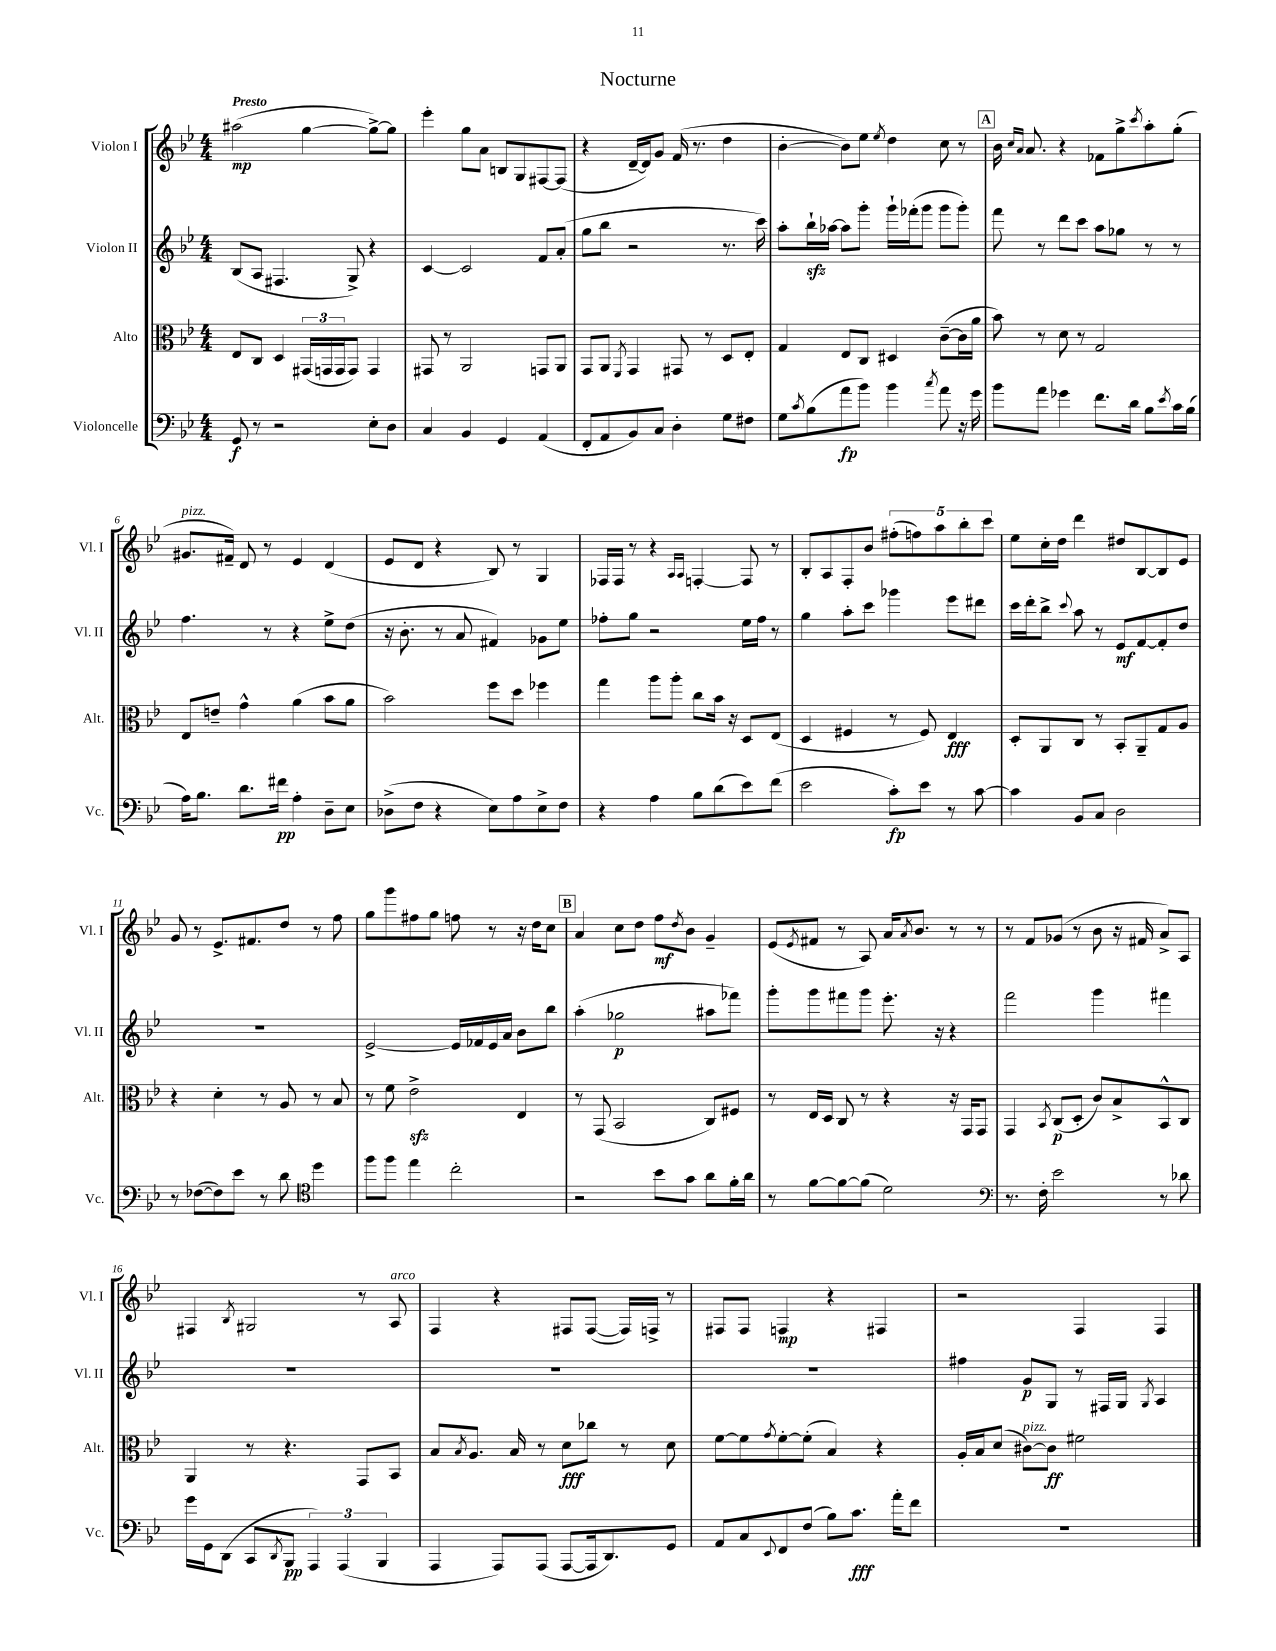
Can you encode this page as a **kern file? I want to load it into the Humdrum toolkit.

**kern	**kern	**kern	**kern
*staff4	*staff3	*staff2	*staff1
*clefF4	*clefC3	*clefG2	*clefG2
*k[b-e-]	*k[b-e-]	*k[b-e-]	*k[b-e-]
*M4/4	*M4/4	*M4/4	*M4/4
8GG/	8E-/L	(8B-/L	(2aa#\
8r	8C/J	8A/J	.
2r	4D/	4.F#/	.
.	(24GG#/LL	.	[4gg\
.	24GG/	.	.
.	24GG/J	.	.
.	8GG/J)	8G^/)	.
8E-'\L	4GG/	4r	8gg^\_L)
8D\J	.	.	8gg\]J
=	=	=	=
4C/	8GG#/	[4c/	4eee-'\
.	8r	.	.
4BB-/	2AA/	2c/]	8gg\L
.	.	.	8a\J
4GG/	.	.	8B/L
.	.	.	8G/
(4AA/	8GG/L	8f/L	[8F#/
.	8AA/J	(8a'/J	(8F#/]J
=	=	=	=
8FF'/L	8GG/L	8gg\L	4r
8AA/	8AA/J	8bb-\J	.
.	8qFF/	.	.
8BB-/)	4GG/	2r	[16d~/LL
.	.	.	16d/]J)
8C/J	.	.	8g/J
4D'\	8GG#/	.	(16f/
.	.	.	8.r
.	8r	.	.
8G\L	8D/L	8.r	4dd\
8F#\J	8E-'/J	.	.
.	.	16ccc\)	.
=	=	=	=
8G\L	4G/	8aa'\L	[4b-'\
8qc/	.	.	.
(8B-\	.	16bb-`\L	.
.	.	[16aa-\JJ	.
8a\	8E-/L	8aa-\]L	8b-\]L)
8b-\J)	8C/J	8ggg'\J	8ee-\J
.	.	.	8qee-/
4b-\	4D#/	16ggg`\LL	4dd\
.	.	(16fff-'\J	.
.	.	8ggg\J	.
8qcc/	.	.	.
8a\	([8c~\L	8ggg\L	8cc\
16r	16c\]L	8ggg'\J)	8r
16g\	16a\JJ	.	.
=	=	=	=
8b-\L	8b-\)	8fff\	16b-\
.	.	.	16qqcc/LL
.	.	.	16qqa/JJ
.	.	.	8.a/
8a\J	8r	8r	.
4g-\	8d\	8ddd\L	4r
.	8r	8ccc\J	.
8.f\L	2G/	8aa\L	8f-\L
.	.	8gg-\J	8gg^\
16d\Jk	.	.	.
.	.	.	8qccc/
8B-\L	.	8r	8aa'\
8qe-/	.	.	.
16c\L	.	8r	(8gg'\J
(16B-\JJ	.	.	.
=	=	=	=
16A\LK)	8E-/L	4.ff\	8.g#/L
8.B-\J	.	.	.
.	8e~/J	.	.
.	.	.	16f#~/Jk)
8.d\L	4g^^\	.	8d/
.	.	8r	8r
16f#\Jk	.	.	.
4A'\	(4a\	4r	4e-/
8D~\L	8b-\L	8ee-^\L	(4d/
8E-\J	8a\J	(8dd\J	.
=	=	=	=
(8D-^\L	2b-\)	16r	8e-/L
.	.	8.b-'\	.
8F\J	.	.	8d/J
4r	.	8r	4r
.	.	8a/	.
8E-\L)	8ff\L	4f#/)	8B-/)
8A\	8dd\J	.	8r
8E-^\	4ff-\	8g-\L	4G/
8F\J	.	8ee-\J	.
=	=	=	=
4r	4gg\	8ff-'\L	16F-/LL
.	.	.	16F-/JJ
.	.	8gg\J	8r
4A\	8aa\L	2r	4r
.	8aa'\J	.	.
.	.	.	16qqA/LL
.	.	.	16qqA/JJ
8B-\L	8cc\L	.	[4F'/
(8d\	16b-\Jk	.	.
.	16r	.	.
8e-\)	8D/L	16ee-\LL	8F/]
.	.	16ff-\JJ	.
(8f\J	(8E-/J	8r	8r
=	=	=	=
2e-\	4D/	4gg\	8B-'/L
.	.	.	8A/
.	4F#/	8aa'\L	8F'/
.	.	8ccc\J	8b-/J
8c'\L)	8r	4ggg-\	(10ff#'\L
.	.	.	10ff\)
8e-\J	8F#/)	.	.
.	.	.	10aa\
8r	4E-/	8eee-\L	.
.	.	.	10bb-'\
[8c\	.	8ddd#\J	.
.	.	.	10ccc\J
=	=	=	=
4c\]	8D'/L	16ccc\LL	8ee-\L
.	.	16ddd'\J	.
.	8AA/	8bb-^\J	16cc'\L
.	.	.	16dd\JJ
.	.	8qqccc/	.
8BB-/L	8C/J	8aa\	4ddd\
8C/J	8r	8r	.
2D\	8BB-'/L	8e-/L	8dd#/L
.	8AA~/	[8f/	[8B-/
.	8G/	8f'/]	8B-/]
.	8A/J	8dd/J	8e-/J
=	=	=	=
8r	4r	1r	8g/
([8F-\L	.	.	8r
8F-\])	4d'\	.	8.e-^/L
8e-\J	.	.	.
.	.	.	8.f#/
8r	8r	.	.
8d\	8A/	.	8dd/J
*clefC4	*	*	*
4dd\	8r	.	8r
.	8B-/	.	8ff\
=	=	=	=
8ff\L	8r	[2e-^/	8gg\L
8ff\J	8f\	.	8ggg\
4ee-\	2e-^\	.	8ff#\
.	.	.	8gg\J
2cc'\	.	16e-/]LL	8ff\
.	.	16f-/	.
.	.	16e-/	8r
.	.	16a/JJ	.
.	4E-/	8b-\L	16r
.	.	.	16dd\LK
.	.	8bb-\J	8cc\J
=	=	=	=
2r	8r	(4aa'\	4a/
.	(8GG/	.	.
.	2BB-/	2gg-\	8cc\L
.	.	.	8dd\J
8b-\L	.	.	8ff\L
.	.	.	8qdd/
8g\J	.	.	8b-\J
8a\L	8C/L)	8aa#\L	4g~/
16f'\L	8F#/J	8fff-\J)	.
16a\JJ	.	.	.
=	=	=	=
8r	8r	8ggg'\L	(8e-/L
.	.	.	8qe-/
[8f\L	16E-/LL	8ggg\	8f#/J
.	16D/JJ	.	.
8f\_	8C/	8fff#\	8r
(8f\]J	8r	8ggg\J	8A/)
2d\)	4r	8.eee-'\	16a/LK
.	.	.	8qa/
.	.	.	8.b-/J
.	.	16r	.
.	16r	4r	8r
.	16GG/LK	.	.
.	8GG/J	.	8r
=	=	=	=
*clefF4	*	*	*
8.r	4GG/	2fff\	8r
.	.	.	8f/L
16F'\	.	.	.
.	8qBB-/	.	.
2e-\	(8C/L	.	(8g-/J
.	8D'/J	.	8r
.	8c/L)	4ggg\	8b-\
.	8B-^/	.	16r
.	.	.	16f#/
8r	8BB-^^/	4fff#\	8a^/L)
8d-\	8C/J	.	8A/J
=	=	=	=
16g\LL	4AA/	1r	4F#/
16GG\J	.	.	.
(8DD\J	.	.	.
.	.	.	8qB-/
8CC/L	8r	.	2G#/
8qDD/	.	.	.
8BBB-/J	4.r	.	.
6AAA/)	.	.	.
(6AAA/	.	.	.
.	8GG/L	.	8r
6BBB-/	.	.	.
.	8BB-/J	.	8A/
=	=	=	=
4AAA/	8B-/L	1r	4F/
.	8qB-/	.	.
.	8.A/J	.	.
8AAA/L)	.	.	4r
.	16B-/	.	.
(8AAA/J	8r	.	.
[8AAA/L	8d\L	.	8F#/L
16AAA/]k	8cc-\J	.	([8F#/J
8.DD/)	.	.	.
.	8r	.	16F#/]LL)
.	.	.	16F^/JJ
8GG/J	8d\	.	8r
=	=	=	=
8AA/L	[8f\L	1r	8F#/L
8C/	8f\]	.	8F#/J
8qqEE-/	8qg/	.	.
8FF/	[8f'\	.	4F/
(8F/J	(8f'\]J	.	.
8B-\L)	4B-/)	.	4r
8.c\J	.	.	.
.	4r	.	4F#/
16a'\LK	.	.	.
8f\J	.	.	.
=	=	=	=
1r	16A'/LL	4ff#\	2r
.	16B-/J	.	.
.	(8d/J	.	.
.	[8c#\L)	8g/L	.
.	8c#\]J	8G/J	.
.	2f#\	8r	4F/
.	.	16F#/LL	.
.	.	16G/JJ	.
.	.	8qG/	.
.	.	4A/	4F/
==	==	==	==
*-	*-	*-	*-
